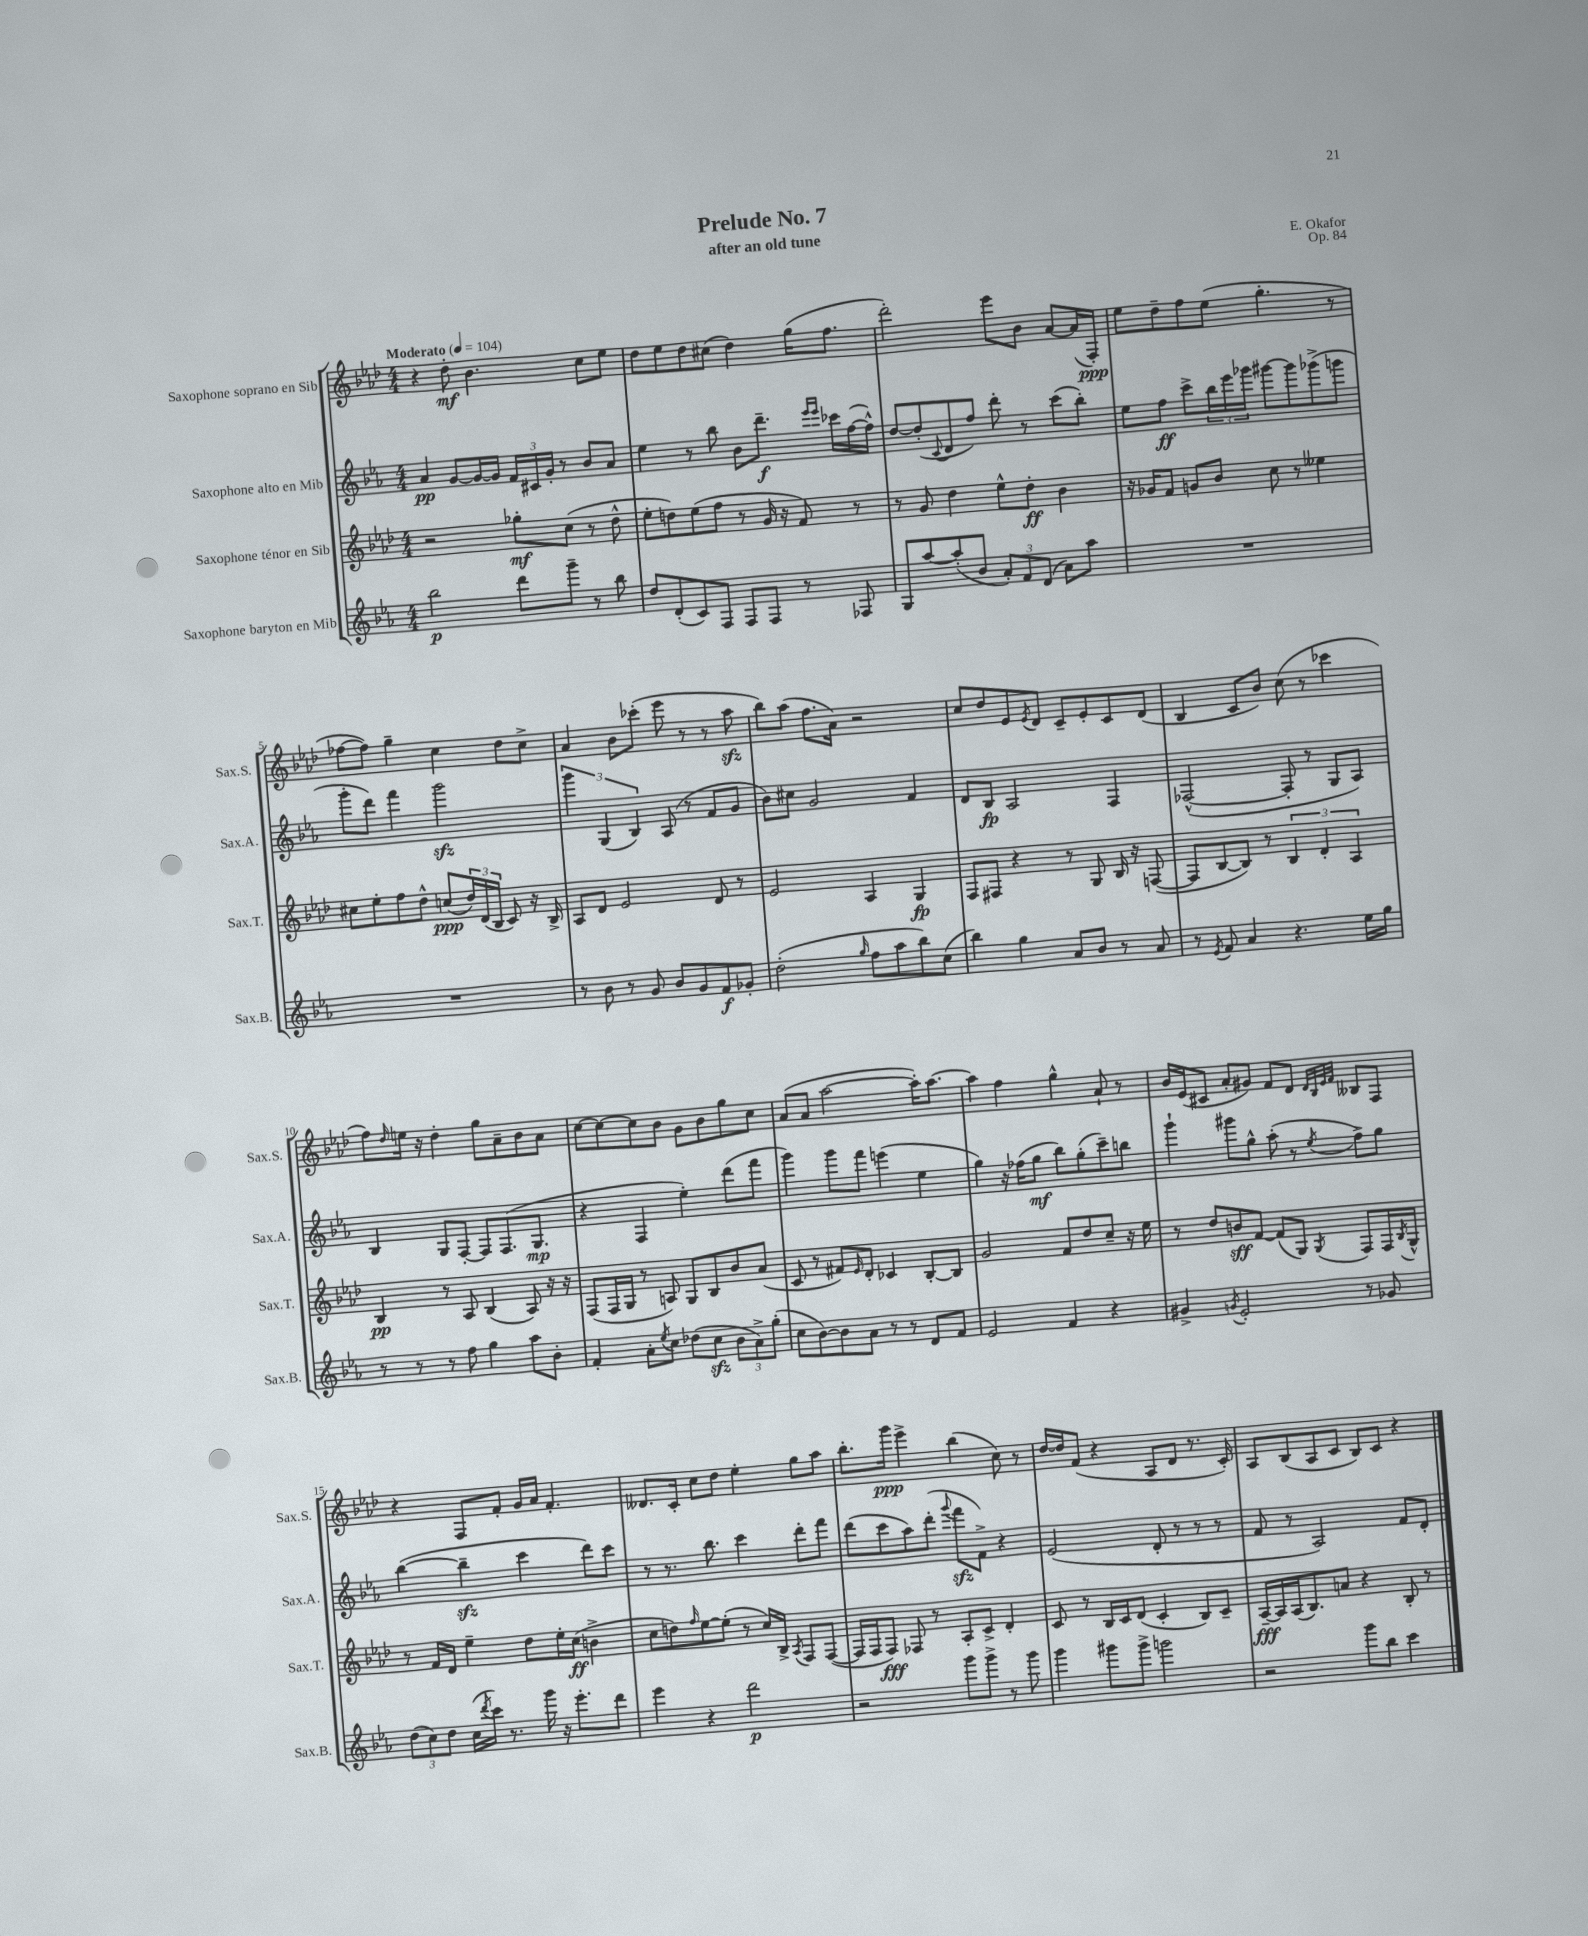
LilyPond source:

\header { title = "Prelude No. 7" composer = "E. Okafor" subtitle = "after an old tune" opus = "Op. 84" }
<<
\new StaffGroup <<
\new Staff = "s0" \with { instrumentName = "Saxophone soprano en Sib" shortInstrumentName = "Sax.S." } {
    \clef treble \key aes \major \numericTimeSignature \time 4/4 \tempo "Moderato" 4 = 104
    r4 des''8-.\mf bes'4. c''8 ees''8 |
    des''8 ees''8 des''8 cis''8( des''4) g''16( f''8. |
    des'''2-.) ees'''8 bes'8 aes'8~ aes'16( f16-.\ppp) |
    ees''8 des''8-- f''8 ees''8( g''4.-. r8 |
    fes''8~ fes''8) g''4-- c''4 des''8 c''8-> |
    aes'4 bes'8 ces'''8-.( ees'''8 r8 r8 aes''8\sfz |
    bes''8) aes''8( f''8. aes'16) r2 |
    c''8 des''8 ees'8 \acciaccatura { ees'8 } des'8 c'8-- ees'8-. c'8 des'8( |
    bes4 c'8 bes'8) c''8( r8 ces'''4 |
    f''8) \grace { des''16 } e''16 r16 des''4-. g''8 aes'8-- bes'8 aes'8 |
    c''8~ c''8~ c''8 bes'8 g'8 bes'8 g''8 c''8 |
    aes'8( aes'8 aes''2~ aes''16-.) aes''8.~ |
    aes''4 f''4 g''4-^ aes'8-! r8 |
    bes'16 ees'16( cis'8 aes'8-. gis'8) f'8 des'8 \grace { des'32 bes32 ees'32 f'32 } beses8 f8 |
    r4 f8 f'8-. g'16 aes'16 f'4.-. |
    deses'8. c'16-. c''8 des''8 ees''4-. g''8 aes''8 |
    bes''8.-. g'''16\ppp ees'''4-> bes''4( c''8) r8 |
    des''16~ des''16 f'8( r4 aes8 des'8 r8. c'16-.) |
    aes8 bes8( aes8 c'8 bes8) c'8 r4 \bar "|." |
}
\new Staff = "s1" \with { instrumentName = "Saxophone alto en Mib" shortInstrumentName = "Sax.A." } {
    \clef treble \key ees \major \numericTimeSignature \time 4/4
    aes'4\pp g'8~ g'16~ g'16 \tuplet 3/2 { f'16 cis'16 g'16-. } r8 bes'8 aes'8 |
    ees''4 r8 bes''8 bes'8 d'''8.--\f \grace { ees'''16 ees'''16 } ces'''16 f''16~( f''16-^) |
    d''8~ d''8-.( \appoggiatura { c'8 } d'8 f''8) d'''8-. r8 c'''8( bes''8-.) |
    ees''8 f''8\ff c'''8-> \tuplet 3/2 { bes''16 ees'''16 ges'''16 } gis'''8~ gis'''8 ges'''8->( g'''8 |
    g'''8-. d'''8) f'''4 g'''2\sfz |
    \tuplet 3/2 { g'''4 g4( bes4) } aes8( r8 f'8 g'8 |
    bes'8) cis''8 g'2 f'4 |
    d'8 bes8\fp aes2 f4 |
    fes2~-^( fes8-. r8 g8 aes8) |
    bes4 g8 f8~-. f8 f8.( g8.\mp |
    r4 f4 ees''4-.) d'''8( f'''8 |
    g'''4) g'''8 f'''8 e'''4( ees''4 |
    g''4) r16 fes''16( g''8\mf bes''8) g''8-.( c'''8--) b''8 |
    g'''4-! gis'''8 g''8-^ aes''8-.( r8 \acciaccatura { ees''8 } f''8->) g''8 |
    bes''4~( bes''4--\sfz c'''4 d'''8) c'''8 |
    r8 r8. bes''8. c'''4 d'''8-. f'''8 |
    d'''8( c'''8 aes''8) d'''8-.( \appoggiatura { g'''8 } f'''8\sfz f'8->) r4 |
    ees'2( d'8-. r8 r8 r8 |
    f'8 r8 aes2) f'8 d'8-. \bar "|." |
}
\new Staff = "s2" \with { instrumentName = "Saxophone ténor en Sib" shortInstrumentName = "Sax.T." } {
    \clef treble \key aes \major \numericTimeSignature \time 4/4
    r2 ges''8-.\mf c''8( r8 des''8-^ |
    ees''8-. d''8) ees''8( f''8 r8 g'16 r16 f'8) r8 |
    r8 g'8 des''4 ees''8-^ des''8-.\ff bes'4 |
    r16 ges'16 f'8 g'8 bes'8 c''8 r8 eeses''4 |
    cis''8 ees''8-. f''8 des''8-^ c''8\ppp( \tuplet 3/2 { des''16) des'16( bes16 } c'8) r16 bes16-> |
    aes8 des'8 ees'2 des'8 r8 |
    ees'2 aes4 g4\fp |
    f8 fis8 r4 r8 g8 bes16 r16 f8~( |
    f8 bes8~ bes8) r8 \tuplet 3/2 { bes4 des'4-. aes4 } |
    bes4\pp r8 aes8 bes4( aes8) r16 r16 |
    f8( f16 g16 r8 a8) g8 bes8 bes'8 aes'8( |
    c'8 r8 fis'8) \grace { ees'16 } des'8-. ces'4 bes8~-. bes8 |
    g'2 f'8 des''8 c''8-- r16 ees''16 |
    r8 des''8 b'8\sff f'8~ f'8( g8) \acciaccatura { g8 } f8 f16 \acciaccatura { bes8 } g16-^ |
    r8 f'16 des'16 ees''4-- des''8 ees''16-. c''16\ff( b'4-> |
    c''8 d''8) \grace { f''16 } ees''8~ ees''8-.( r8 c''16) bes16-> \acciaccatura { aes8 } f8 f8~( |
    f16 f16 f8\fff) fes8 r8 aes8-. c'8-> des'4-. |
    c'8 r8 bes16 c'16 des'8( c'4-. bes8) c'8-- |
    aes16~--\fff aes16 aes16( bes8.) a'8 r4 bes8-. r8 \bar "|." |
}
\new Staff = "s3" \with { instrumentName = "Saxophone baryton en Mib" shortInstrumentName = "Sax.B." } {
    \clef treble \key ees \major \numericTimeSignature \time 4/4
    bes''2\p d'''8 g'''8-- r8 bes''8 |
    d''8 d'8-.( c'8) f8 f8 f8 r8 fes8 |
    g8 aes''8~ aes''8-.( bes'8 \tuplet 3/2 { aes'8-.) f'8 d'8( } aes'8) aes''8 |
    R1 |
    R1 |
    r8 bes'8 r8 g'8 bes'8 g'8 f'8\f ges'8-. |
    d''2-.( \grace { g''16 } f''8 aes''8 bes''8) c''8( |
    bes''4) g''4 aes'8 bes'8 r8 aes'8 |
    r8 \acciaccatura { ees'8 } f'8 aes'4 r4. ees''16 g''16 |
    r8 r8 r8 f''8 g''4 aes''8 bes'8-. |
    f'4-. aes'8-. \acciaccatura { ees''8 } c''8 des''8( c''8\sfz \tuplet 3/2 { bes'8 aes'8->) g''8-.( } |
    c''8 bes'8~) bes'8 aes'8 r8 r8 d'8 f'8 |
    ees'2 f'4 r4 |
    gis'4-> \acciaccatura { g'8 } ees'2-. r8 ges'8 |
    \tuplet 3/2 { d''8( c''8) d''8 } c''16( \acciaccatura { d'''8 } c'''16) r8. g'''16 r16 ees'''8.-. d'''8 |
    ees'''4 r4 d'''2\p |
    r2 g'''8 g'''8-> r8 g'''8 |
    g'''4 gis'''8 gis'''8-> g'''2 |
    r2 g'''8 bes''8 c'''4 \bar "|." |
}
>>
>>
